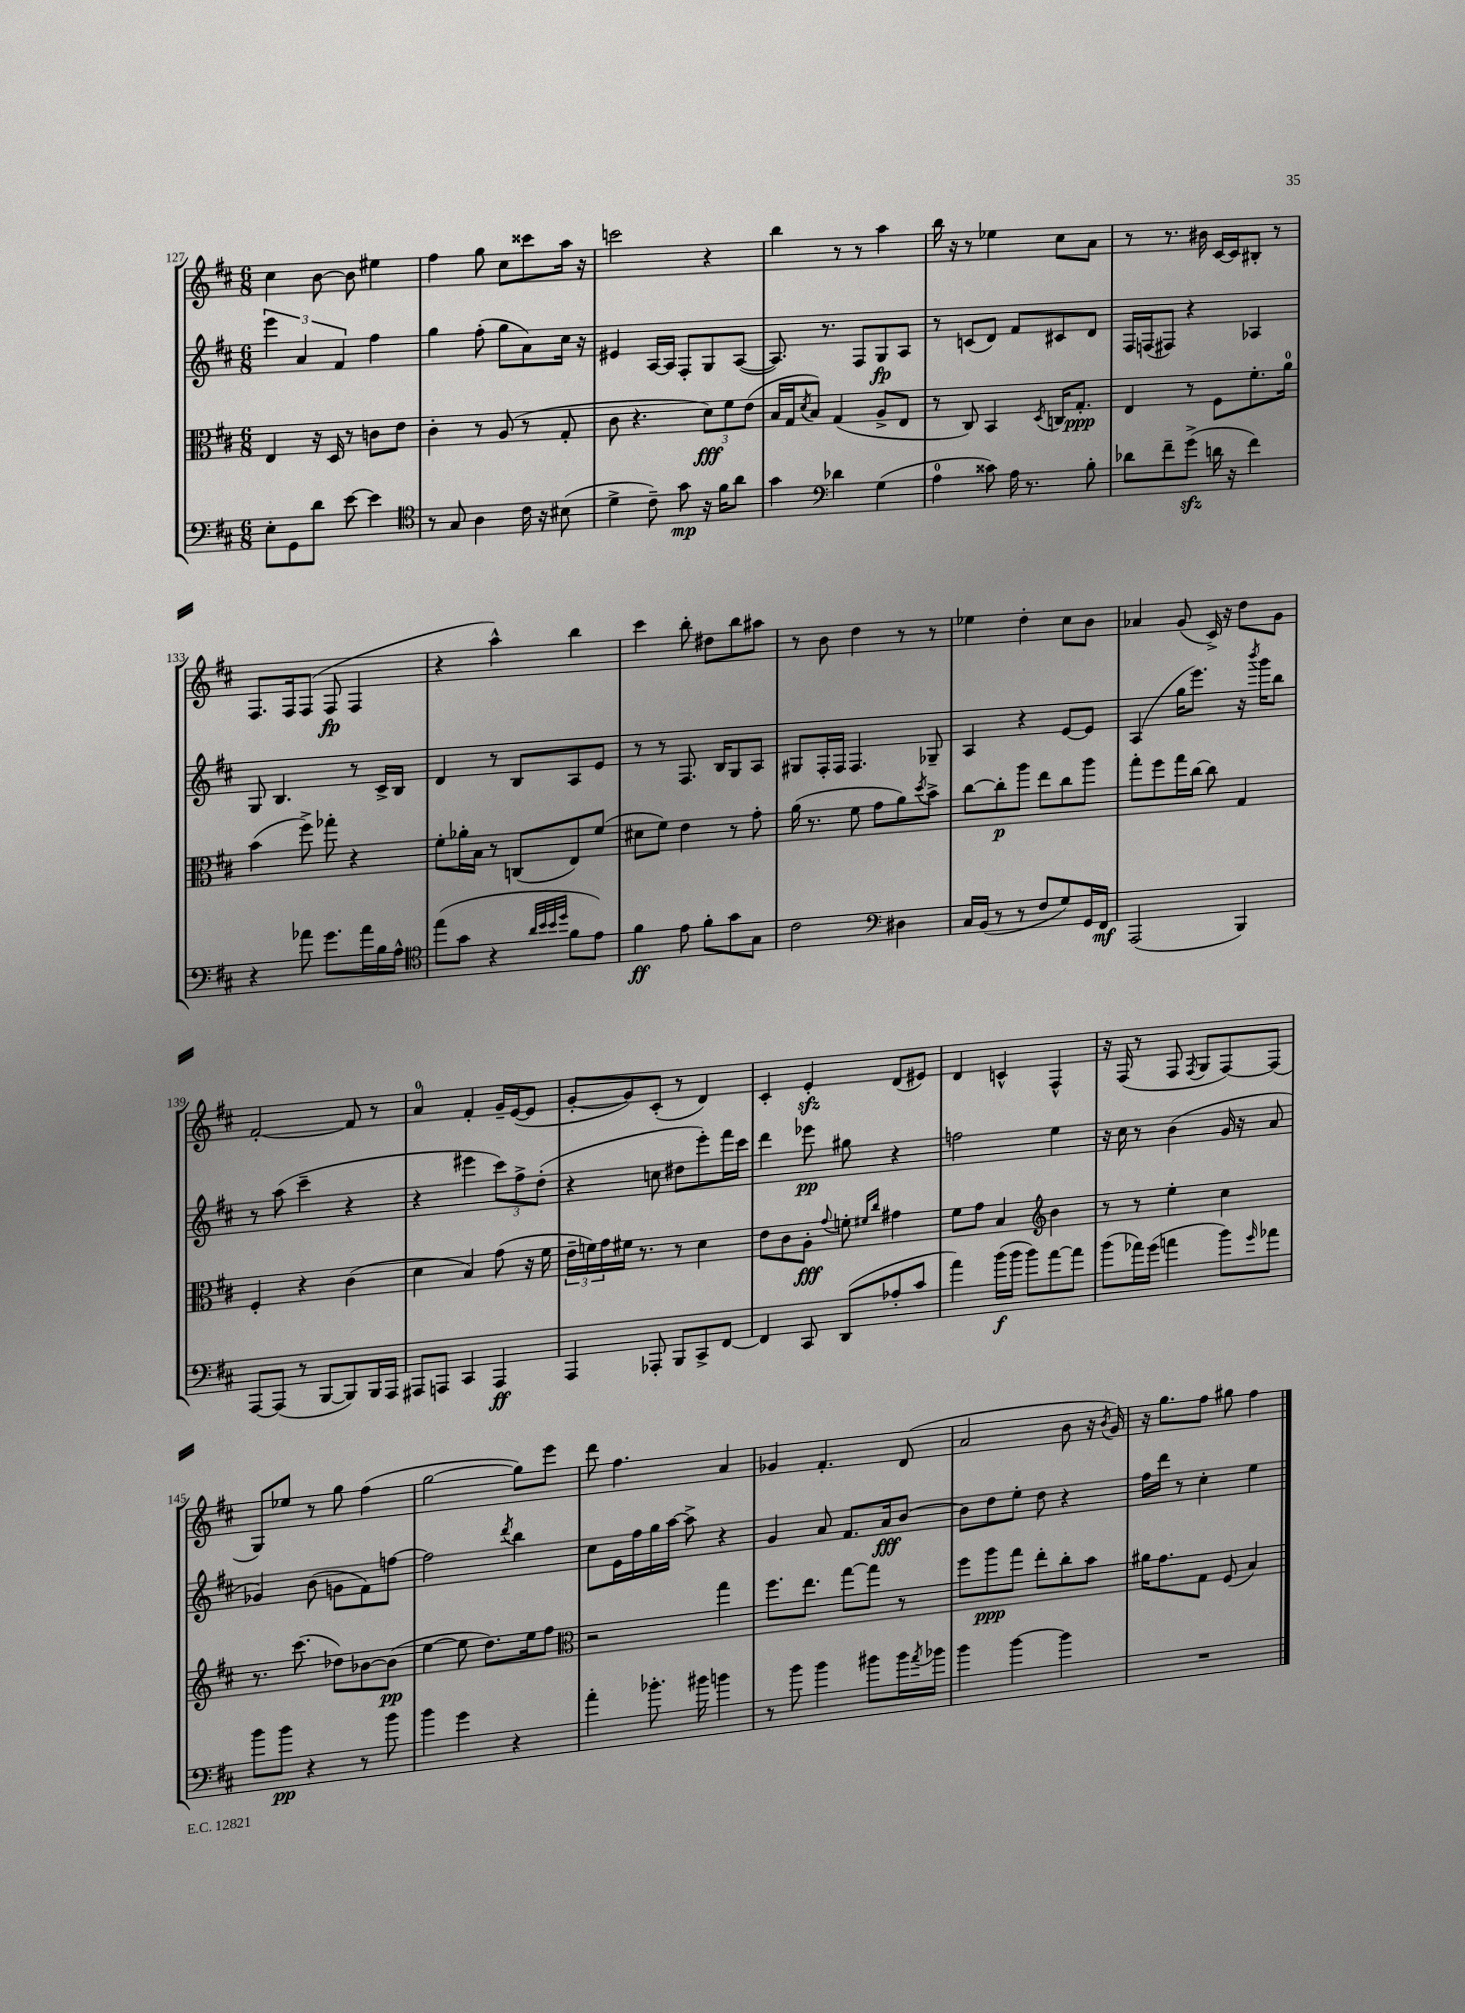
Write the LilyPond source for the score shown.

<<
\new StaffGroup <<
\new Staff = "s0" {
    \clef treble \key d \major \numericTimeSignature \time 6/8
    cis''4 b'8~ b'8 eis''4 |
    fis''4 g''8 cis''8 cisis'''8 a''16 r16 |
    c'''2 r4 |
    b''4 r8 r8 a''4 |
    b''16 r16 r8 ees''4 cis''8 a'8 |
    r8 r8. bis'16 cis'16~ cis'16 bis8-. r8 |
    fis8. fis16 fis8( fis8\fp fis4 |
    r4 a''4-^) b''4 |
    cis'''4 b''8-. dis''8 b''8 ais''8 |
    r8 b'8 d''4 r8 r8 |
    ees''4 d''4-. cis''8 b'8 |
    aes'4 g'8( cis'16->) r16 d''8 g'8 |
    fis'2~-. fis'8 r8 |
    a'4-0 fis'4-. g'16-- e'16~( e'8 |
    g'8~-. g'8) cis'8-.( r8 d'4) |
    cis'4-. e'4-.\sfz d'8( eis'8) |
    d'4 c'4-^ fis4-^ |
    r16 fis16( r8 fis8 \acciaccatura { fis8 } g8 fis8~) fis8( |
    g8) ees''8 r8 g''8 fis''4( |
    g''2~ g''8) e'''8 |
    d'''8 fis''4. a'4 |
    ges'4 fis'4.-. d'8( |
    a'2 b'8 r16 \acciaccatura { b'8 } g'16) |
    r16 g''8. fis''8 gis''8 fis''4 \bar "|." |
}
\new Staff = "s1" {
    \clef treble \key d \major \numericTimeSignature \time 6/8
    \tuplet 3/2 { e'''4 a'4 fis'4 } fis''4 |
    g''4 fis''8-.( g''8 a'8) cis''16 r16 |
    eis'4 a16~ a16 fis8-. g8 a8~( |
    a8.) r8. fis8 g8\fp a8 |
    r8 c'8( d'8) fis'8 cis'8 d'8 |
    fis16 f16( fis8) r4 aes4 |
    g8 b4. r8 cis'16-> b16 |
    d'4 r8 b8 a8 e'8 |
    r8 r8 fis8. b16 g8 a8 |
    gis8 fis16-. fis16 fis4. ges8-- |
    a4 r4 e'8~ e'8 |
    a4( g''16 e'''8.) r16 \acciaccatura { b'''8 } g'''16 b''8 |
    r8 a''8( cis'''4-- r4 |
    r4 eis'''4 \tuplet 3/2 { cis'''8) fis''8-> d''8-.( } |
    r4 c''8 dis''8 e'''8-.) fis'''16 cis'''16 |
    d'''4 ees'''8\pp gis''8 r4 |
    f''2 e''4 |
    r16 cis''16 r8 b'4( g'16 r16 a'8 |
    ges'4) b'8( g'8 fis'8) f''8~ |
    f''2 \acciaccatura { d'''8 } b''4 |
    cis''8 e'16 fis''16 g''16 a''16~ a''8-> r4 |
    g'4 a'8 fis'8. a'16\fff b'8~ |
    b'8 d''8 e''8-. d''8 r4 |
    fis''16 d'''16 r8 cis''4-. e''4 \bar "|." |
}
\new Staff = "s2" {
    \clef alto \key d \major \numericTimeSignature \time 6/8
    e4 r16 d16 r8 c'8 e'8 |
    cis'4-. r8 a8( r8 g8-. |
    cis'8 r4. \tuplet 3/2 { d'8\fff) fis'8 e'8( } |
    b16 g16 \acciaccatura { d'8 } b8) g4( a8-> e8 |
    r8 cis8) b,4 \acciaccatura { d8 } c16 g8.-.\ppp |
    e4 r8 fis8 fis'8.-. a'16-0 |
    b'4( fis''8->) ges''8-. r4 |
    fis'8-. aes'16-. b16 r8 c8( e8) fis'8( |
    dis'8 fis'8) e'4 r8 g'8-. |
    a'16( r8. fis'8 g'8 a'8) \acciaccatura { d''8 } b'8-> |
    cis''8~ cis''8-.\p a''8 e''8 cis''8 a''8 |
    g''8-. fis''8 g''16 cis''16~ cis''8 g4 |
    fis4-. r4 cis'4( |
    d'4 b4) g'8( r16 fis'16 |
    \tuplet 3/2 { e'16-- f'16) g'16 } fis'16 r8. r8 d'4 |
    e'8 cis'8 a8-.\fff \appoggiatura { g'8 } f'8-. \grace { fis'16 cis''16 } gis'4 |
    fis'8 g'8 b4 \clef treble b'4 |
    r8 r8 e''4-. cis''4 |
    r8. cis'''8.( des''8) bes'8~ bes'8\pp( |
    e''4~ e''8 d''8.) e''16 fis''8 |
    \clef alto r2 g''4 |
    fis''8. e''8. g''8~ g''8 r8 |
    fis''8 a''8\ppp g''8 e''8-. cis''8-. b'8 |
    ais'16 g'8. g8 fis8( b4) \bar "|." |
}
\new Staff = "s3" {
    \clef bass \key d \major \numericTimeSignature \time 6/8
    e8-. g,8 d'8 e'8~ e'4 |
    \clef tenor r8 g8 a4 cis'16 r16 bis8( |
    d'4-> cis'8--) g'8\mp r16 fis'16 a'8 |
    g'4 \clef bass des'4 g4( |
    a4-0 cisis'8) a16 r8. b8-. |
    des'8 fis'8-- g'8->\sfz( d'16 r16 fis'4) |
    r4 aes'8 g'8. aes'16 b16 a16-^ |
    \clef tenor e''8( g'8 r4 \grace { a'32 b'32 b'32 d''32 } fis'8 e'8) |
    fis'4\ff e'8 fis'8-. g'8 g8 |
    cis'2 \clef bass dis4 |
    cis16 b,16( r8 r8 fis8 g8) g,16 fis,16\mf |
    a,,2( b,,4) |
    a,,8~ a,,8( r8 b,,8~ b,,8) b,,16 a,,16 |
    ais,,8 a,,8 cis,4 a,,4\ff |
    a,,4 aes,,8-. b,,8 cis,8-> fis,8~ |
    fis,4 cis,8 d,8( aes8-. cis'8 |
    a'4) b'16\f( b'16 b'8) a'8~ a'8 |
    b'8( aes'16) g'16( a'4 b'8) \grace { g'16 } aes'8 |
    b'8 b'8\pp r4 r8 b'8 |
    b'4 g'4 r4 |
    a'4-. bes'8.-. bis'16 b'4 |
    r8 b'8 b'4 bis'8 bis'16 \acciaccatura { a'8 } bes'16 |
    b'4 b'4~ b'4 |
    R2. \bar "|." |
}
>>
>>
\layout { \context { \Score currentBarNumber = #127 } }
